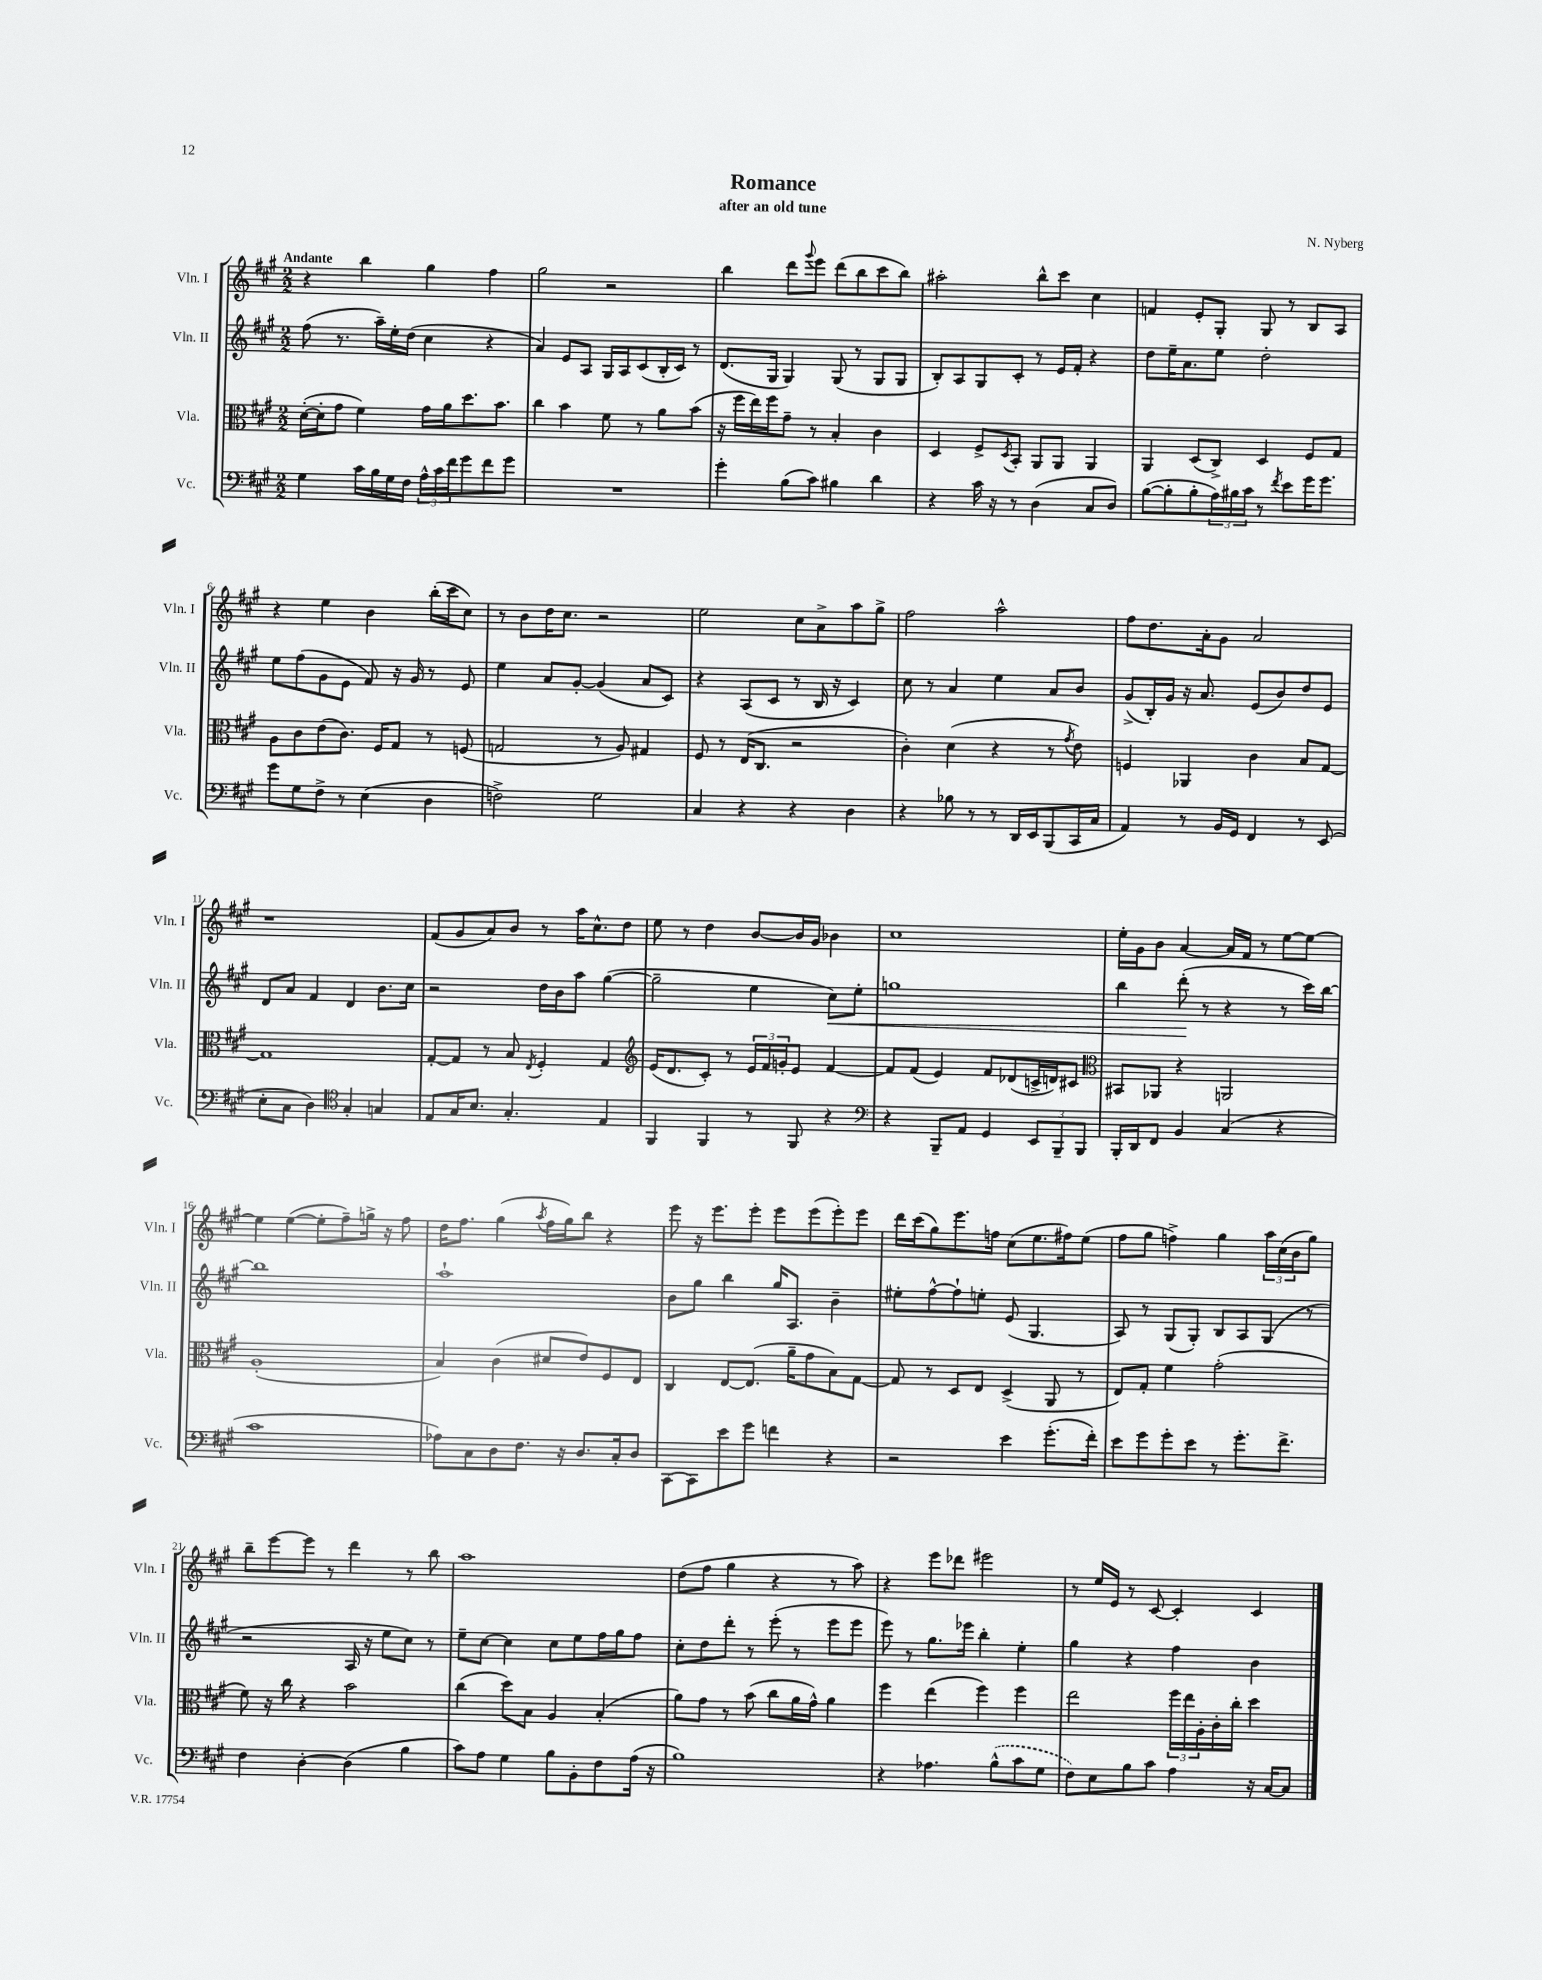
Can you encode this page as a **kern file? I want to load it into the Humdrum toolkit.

**kern	**kern	**kern	**dynam	**kern
*part4	*part3	*part2	*part2	*part1
*staff4	*staff3	*staff2	*staff2	*staff1
*I"Vc.	*I"Vla.	*I"Vln. II	*	*I"Vln. I
*I'Vc.	*I'Vla.	*I'Vln. II	*	*I'Vln. I
*clefF4	*clefC3	*clefG2	*	*clefG2
*k[f#c#g#]	*k[f#c#g#]	*k[f#c#g#]	*	*k[f#c#g#]
*M2/2	*M2/2	*M2/2	*	*M2/2
=1	=1	=1	=1	=1
!	!	!	!	!LO:TX:a:B:t=Andante
4G#\	([16d'\LL	(8ff#\	.	4r
.	16d'\J]	.	.	.
.	8g#\J	8.r	.	.
16c#\LL	4f#\)	.	.	4bb\
16B\	.	16aa~\LL)	.	.
16G#\	.	16ee'\	.	.
16F#\JJ	.	(16dd\JJ	.	.
24A^^\LL	16g#\LL	4cc#\	.	4gg#\
24c#\	.	.	.	.
.	16a\J	.	.	.
24f#\J	.	.	.	.
8g#\	8.dd\	.	.	.
8f#\	.	4r	.	4ff#\
.	8.b\J	.	.	.
8g#\J	.	.	.	.
=2	=2	=2	=2	=2
1r	4cc#\	4a/)	.	2gg#\
.	4b\	8e/L	.	.
.	.	8A/J	.	.
.	8f#\	16G#/LL	.	2r
.	.	16A/J	.	.
.	8r	(8c#/	.	.
.	8a\L	16B'/L	.	.
.	.	16c#/JJ)	.	.
.	(8b\J	8r	.	.
=3	=3	=3	=3	=3
4g#'\	16r	(8.d/L	.	4bb\
.	16ff#\LL	.	.	.
.	16ee\)	.	.	.
.	16ff#\J	16G#/Jk	.	.
(8B\L	8g#~\J	4G#/)	.	8ddd\L
.	.	.	.	8qqggg#/
8c#\J)	8r	.	.	8eee\J
4B#X\	4B'/	(8G#/	.	(8ddd\L
.	.	8r	.	8bb\
4d\	4c#\	8G#/L	.	8ccc#\
.	.	8G#/J	.	8bb\J)
=4	=4	=4	=4	=4
4r	4D/	8B'/L)	.	2aa#X'\
.	.	8A/	.	.
16c#\	8F#^/L	8G#/	.	.
16r	.	.	.	.
.	8qD/	.	.	.
8r	8BB'/J	8c#'/J	.	.
(4D\	8AA/L	8r	.	8bb^^\L
.	8AA/J	16e/LL	.	8ccc#\J
.	.	16f#'/JJ	.	.
8C#/L	4AA/	4r	.	4cc#\
8D/J)	.	.	.	.
=5	=5	=5	=5	=5
([8B\L	4AA/	8dd\L	.	4fn/
8B'\]	.	16ee~\K	.	.
.	.	8.a\	.	.
8B'\	(8D/L	.	.	8e'/L
24A\L)	8C#^/J)	8ee\J	.	8G#'/J
24B#X\	.	.	.	.
24c#\JJ	.	.	.	.
8r	4D/	2dd'\	.	8G#/
8qf#/	.	.	.	.
8e\L	.	.	.	8r
16g#\K	8F#/L	.	.	8B/L
8.g#\J	.	.	.	.
.	8G#/J	.	.	8A/J
!!LO:LB:g=z
=6	=6	=6	=6	=6
8g#\L	8A\L	8ee\L	.	4r
8G#\	8c#\	(8ff#\	.	.
8F#^\J	(8e\	8g#\	.	4ee\
8r	8.c#\J)	8e\J	.	.
(4E\	.	8f#/)	.	4b\
.	16F#/KL	.	.	.
.	8G#/J	16r	.	.
.	.	16g#/	.	.
4D\	8r	8r	.	(16bb'\LL
.	.	.	.	16ccc#\J
.	(8Fn/	8e/	.	8cc#\J)
=7	=7	=7	=7	=7
2Fn^\)	2Gn/	4ee\	.	8r
.	.	.	.	8b\L
.	.	8a/L	.	16dd\K
.	.	.	.	8.cc#\J
.	.	[8g#'/J	.	.
2G#\	8r	(4g#/]	.	2r
.	8A/)	.	.	.
.	4G#X/	8a/L	.	.
.	.	8c#/J)	.	.
=8	=8	=8	=8	=8
4C#/	8F#/	4r	.	2ee\
.	8r	.	.	.
4r	(16E/KL	(8A/L	.	.
.	8.C#/J	.	.	.
.	.	8c#/J	.	.
4r	2r	8r	.	8cc#\L
.	.	16B/	.	8a^\
.	.	16r	.	.
4D\	.	4c#/)	.	8aa\
.	.	.	.	8gg#^\J
=9	=9	=9	=9	=9
4r	4c#'\)	8cc#\	.	2ff#\
.	.	8r	.	.
8B-X\	(4d\	4a/	.	.
8r	.	.	.	.
8r	4r	4ee\	.	2aa^^\
16DD/LL	.	.	.	.
16EE/J	.	.	.	.
(8BBB/	8r	8a/L	.	.
.	8qg#/	.	.	.
16CC#/L	8e\)	8b/J	.	.
16C#/JJ	.	.	.	.
=10	=10	=10	=10	=10
4AA/)	4Fn/	(8g#^/L	.	8ff#\L
.	.	16B'/L)	.	8.dd\
.	.	16g#/JJ	.	.
8r	4AA-X/	16r	.	.
.	.	8.a/	.	16a'\k
16BB/LL	.	.	.	8g#\J
16GG#/JJ	.	.	.	.
4FF#/	4c#\	(8e/L	.	2a/
.	.	8b/)	.	.
8r	8B/L	8dd/	.	.
(8EE/	[8G#/J	8e/J	.	.
!!LO:LB:g=z
=11	=11	=11	=11	=11
8E'\L	1G#]	8d/L	.	1r
8C#\J	.	8a/J	.	.
4D\)	.	4f#/	.	.
*clefC4	*	*	*	*
4G#'/	.	4d/	.	.
4Gn/	.	8.b\L	.	.
.	.	16cc#\Jk	.	.
=12	=12	=12	=12	=12
8E/L	[8G#'/L	2r	.	(8f#/L
16G#/K	8G#/J]	.	.	8g#/
8.B/J	.	.	.	.
.	8r	.	.	8a/)
4.G#'/	8B/	.	.	8b/J
.	8qE/	.	.	.
.	4F#'/	16dd\LL	.	8r
.	.	16b\J	.	.
.	.	8aa\J	.	16aa\KL
.	.	.	.	8.cc#^^\
4E/	4G#/	([4gg#\	.	.
.	.	.	.	8dd\J
=13	=13	=13	=13	=13
*	*clefG2	*	*	*
4FF#/	(16e/KL	2gg#~\]	.	8ee\
.	8.d/	.	.	.
.	.	.	.	8r
4FF#/	8c#'/J)	.	.	4dd\
.	8r	.	.	.
8r	24e/LL	4ee\	.	[8b/L
.	24f#/	.	.	.
.	24gn'/J	.	.	.
8FF#/	8e/J	.	.	16b/L]
.	.	.	.	16g#/JJ
!	!	!	!LO:HP:b	!
4r	[4f#/	8cc#\L)	<	4b-X\
.	.	8ee'\J	.	.
=14	=14	=14	=14	=14
*clefF4	*	*	*	*
4r	8f#/L]	1ggn	.	1cc#
.	(8f#/J	.	.	.
8BBB~/L	4e/)	.	.	.
8AA/J	.	.	.	.
4GG#/	8f#/L	.	.	.
.	(8d-X/	.	.	.
12EE/L	16cn^/L	.	.	.
.	16dn/J)	.	.	.
12BBB~/	.	.	.	.
.	8c#X/J	.	.	.
12BBB/J	.	.	.	.
=15	=15	=15	=15	=15
*	*clefC3	*	*	*
16BBB'/LL	8BB#X/L	4bb\	.	16ee'\LL
16DD/J	.	.	.	16g#\J
8FF#/J	8AA-X/J	.	.	8b\J
4BB/	4r	(8ddd'\	.	[4a/
.	.	8r	[	.
(4C#/	2AAn/	4r	.	16a/LL]
.	.	.	.	16f#/JJ
.	.	.	.	8r
4r	.	8r	.	[8ee\L
.	.	16ccc#\LL)	.	8ee\J_
.	.	[16bb\JJ	.	.
!!LO:LB:g=z
=16	=16	=16	=16	=16
1c#	(1A'	1bb]	.	4ee\]
.	.	.	.	([4ee\
.	.	.	.	8ee'\L]
.	.	.	.	8ff#~\)
.	.	.	.	16ggn^\Jk
.	.	.	.	16r
.	.	.	.	8ff#\
=17	=17	=17	=17	=17
8A-X\L)	4B/)	1aa`	.	16dd\KL
.	.	.	.	8.ff#\J
8C#\	.	.	.	.
8D\	(4c#\	.	.	(4gg#\
8.F#\J	.	.	.	.
.	.	.	.	8qaa/
.	8d#X/L	.	.	16ff#\LL
16r	.	.	.	16gg#\J)
8.D/L	8e/)	.	.	8bb\J
.	8F#/	.	.	4r
16C#'/k	.	.	.	.
8D/J	8E/J	.	.	.
=18	=18	=18	=18	=18
[8CC#\L	4C#/	8b\L	.	8eee\
8CC#\]	.	8gg#\J	.	16r
.	.	.	.	8.eee\L
8e\	[8E/L	4bb\	.	.
8g#\J	(8.E/J]	.	.	8eee'\J
4fn\	.	16gg#/KL	.	8eee\L
.	16a~\KL	8.A/J	.	.
.	8g#\	.	.	(8eee\
4r	8B\)	4b~\	.	8eee'\)
.	[8G#\J	.	.	8eee\J
=19	=19	=19	=19	=19
2r	8G#/]	8ee#X'\L	.	16ddd\LL
.	.	.	.	(16ccc#\J
.	8r	[8ff#^^\	.	8gg#\)
.	8D/L	8ff#`\]	.	8.eee\
.	8E/J	8een'\J	.	.
.	.	.	.	16ffn\Jk
4e\	(4D^/	(8e/	.	(8cc#\L
.	.	4.G#/	.	8.ee\
(8.g#'\L	8AA/	.	.	.
.	.	.	.	16ff#X\k)
.	8r	.	.	(8ee\J
16f#'\Jk)	.	.	.	.
=20	=20	=20	=20	=20
8e\L	8E/L)	8A/)	.	8ff#\L
8g#\	8G#'/J	8r	.	8gg#\J
8g#'\	4f#\	(8G#/L	.	4ffn^\)
8e\J	.	8G#'/J)	.	.
8r	(2g#'\	8B/L	.	4gg#\
8.g#'\L	.	8A/	.	.
.	.	(8G#/J	.	24aa\LL
.	.	.	.	(24cc#\
8.f#^\J	.	.	.	.
.	.	.	.	24b\J
.	.	8r	.	8gg#\J)
!!LO:LB:g=z
=21	=21	=21	=21	=21
4F#\	8f#\)	2r	.	8bb~\L
.	16r	.	.	[8eee\
.	16cc#\	.	.	.
[4D'\	4r	.	.	8eee\J]
.	.	.	.	8r
(4D\]	2b\	16A/	.	4ddd\
.	.	16r	.	.
.	.	8ee\L	.	.
4B\	.	8cc#\J)	.	8r
.	.	8r	.	8bb\
=22	=22	=22	=22	=22
8c#\L)	(4cc#\	8ee~\L	.	1aa
8A\J	.	[8cc#\J	.	.
4G#\	8dd\L)	4cc#\]	.	.
.	8B\J	.	.	.
8B\L	4A/	8cc#\L	.	.
8BB'\	.	8ee\	.	.
8F#\	(4B'/	16ff#\L	.	.
.	.	16gg#\J	.	.
(16A\Jk	.	8ff#\J	.	.
16r	.	.	.	.
=23	=23	=23	=23	=23
1B)	8a\L)	8cc#'\L	.	(8dd\L
.	8g#\J	8dd\	.	8ff#\J
.	8r	8ddd'\J	.	4gg#\
.	(8b\	8r	.	.
.	8cc#\L	(8eee'\	.	4r
.	16a\L	8r	.	.
.	16g#^^\JJ)	.	.	.
.	4a\	8eee\L	.	8r
.	.	8eee\J	.	8aa\)
=24	=24	=24	=24	=24
4r	4ff#\	8eee\)	.	4r
.	.	8r	.	.
4.A-X\	(4ee\	8.gg#\L	.	8eee\L
.	.	.	.	8ddd-X\J
.	.	16eee-X\Jk	.	.
.	4ff#\)	4bb'\	.	2eee#X\
(8B^^\L	.	.	.	.
8c#\	4ff#\	4ee'\	.	.
8G#\J	.	.	.	.
=25	=25	=25	=25	=25
8F#\L)	2ee\	4gg#\	.	8r
8E\	.	.	.	16ee/LL
.	.	.	.	16e/JJ
8B\	.	4r	.	8r
8c#\J	.	.	.	[8c#/
4A\	24ff#\LL	4ff#\	.	4c#'/]
.	24ee\	.	.	.
.	24A'\	.	.	.
.	16c#'\	.	.	.
.	16cc#'\JJ	.	.	.
16r	4dd\	4b\	.	4c#/
[16C#/KL	.	.	.	.
8C#/J]	.	.	.	.
==	==	==	==	==
*-	*-	*-	*-	*-
